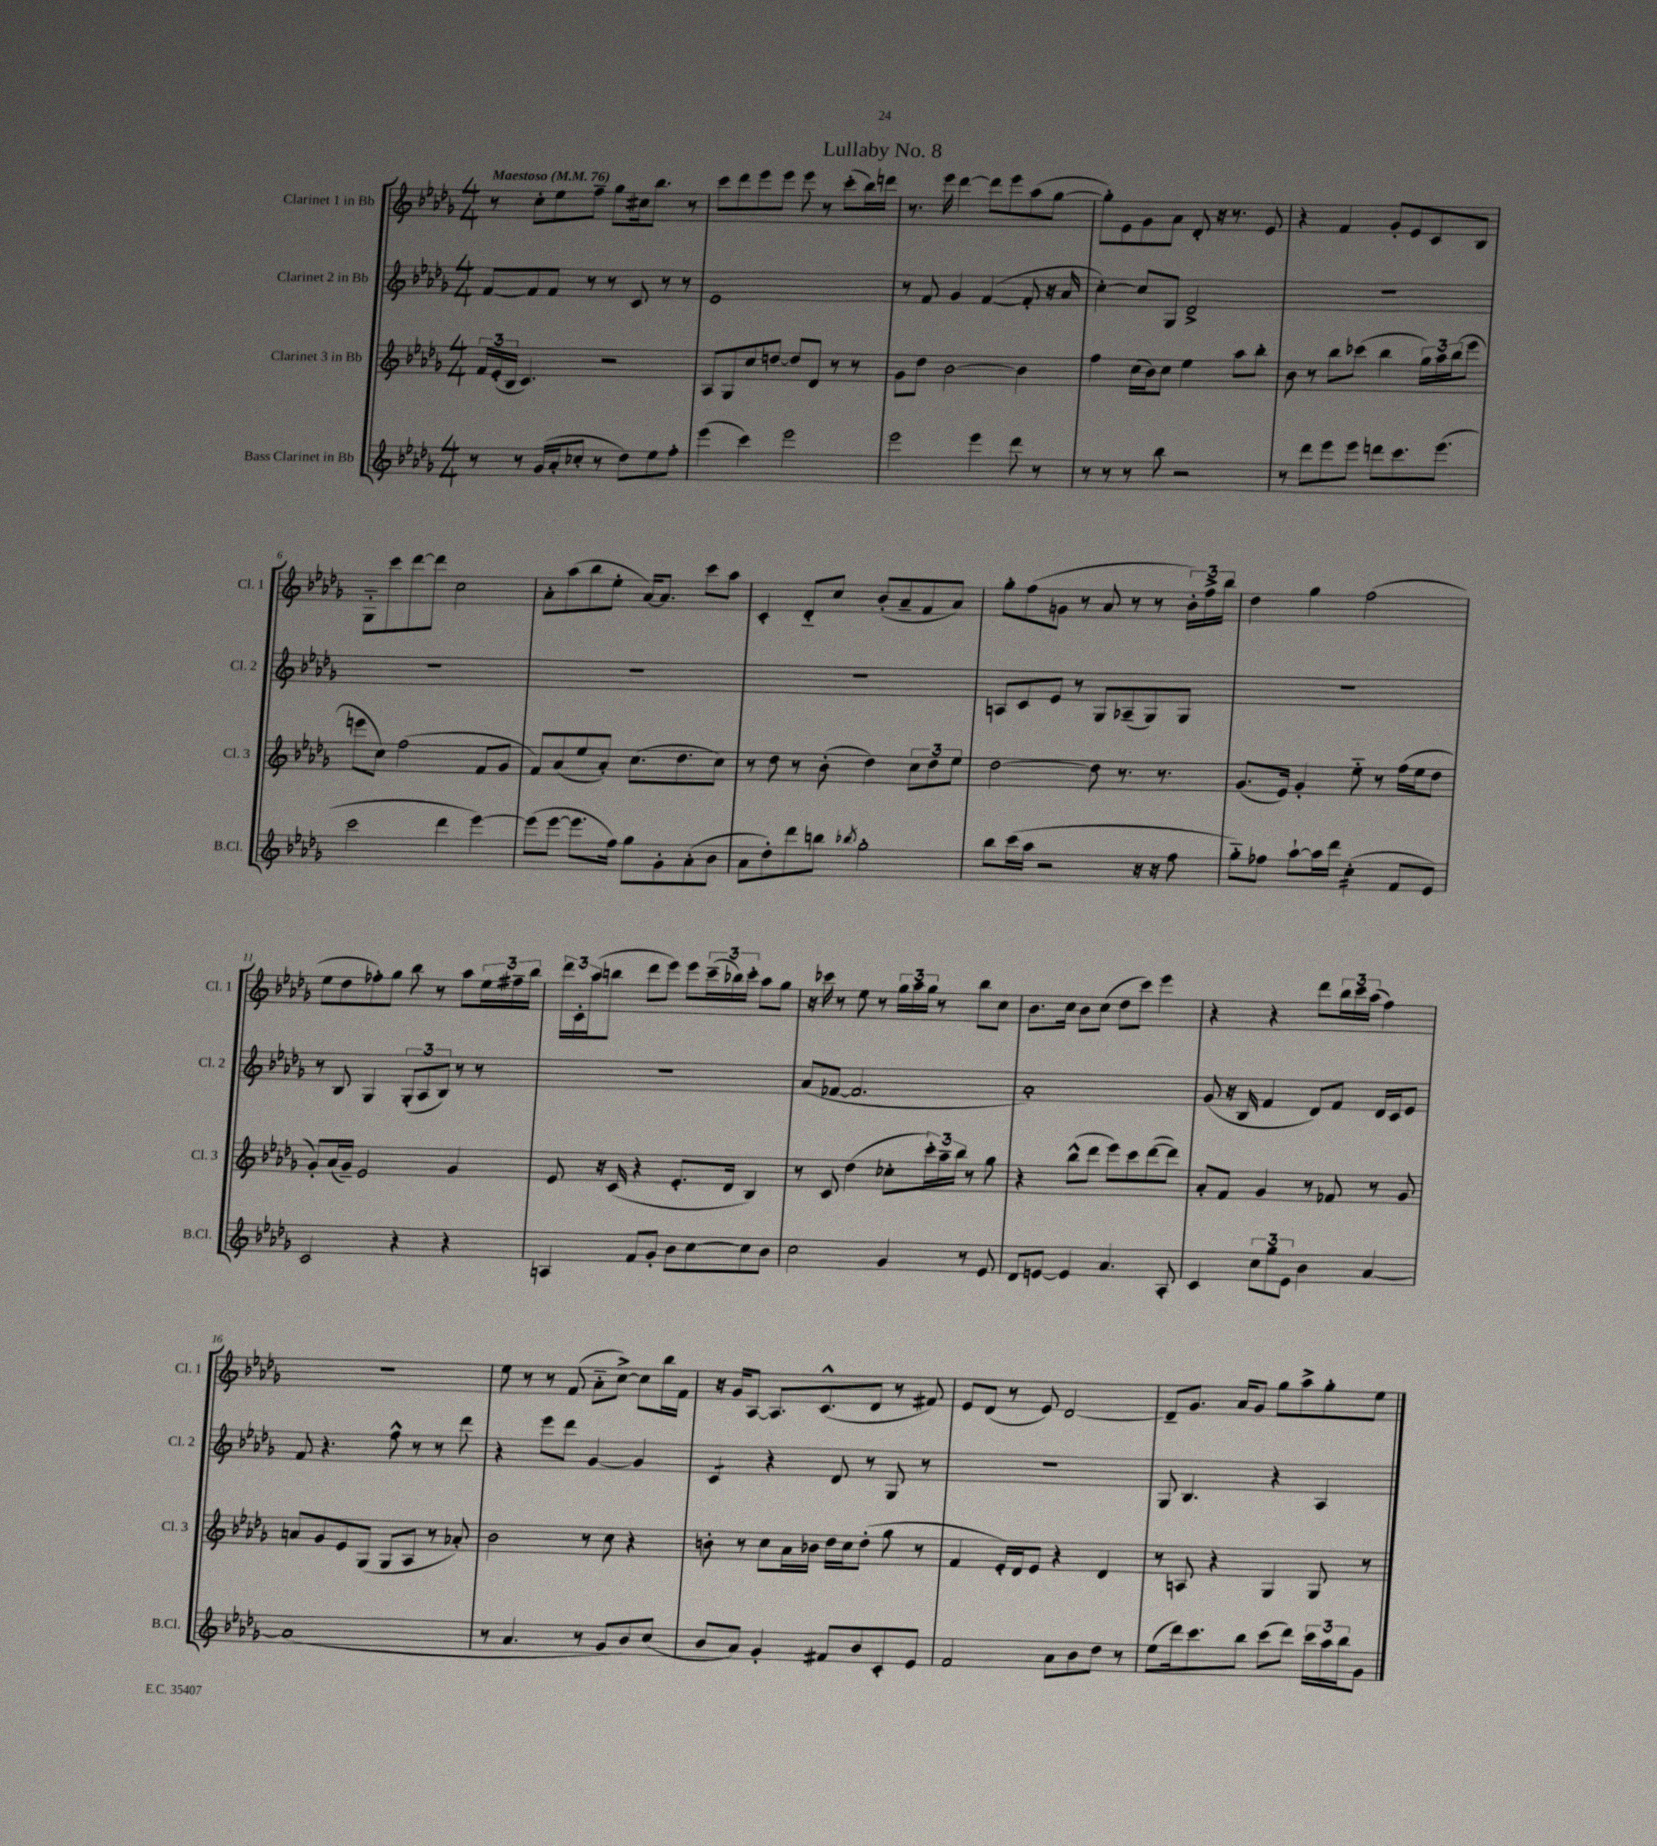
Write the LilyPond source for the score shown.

\header { title = "Lullaby No. 8" }
<<
\new StaffGroup <<
\new Staff = "s0" \with { instrumentName = "Clarinet 1 in Bb" shortInstrumentName = "Cl. 1" } {
    \clef treble \key des \major \numericTimeSignature \time 4/4 \tempo "Maestoso" 4 = 76
    r8 c''8-. ees''8 f''8-- ges''8 cis''16 bes''8. r8 |
    c'''8 des'''8 ees'''8 ees'''8 ees'''8 r8 c'''8-.( bes''16) d'''16 |
    r8. ees'''16 des'''4~ des'''8 ees'''8 aes''8( ges''8~ |
    ges''8-.) ees'8 ges'8 aes'8 des'8-. r16 r8. ees'8 |
    r4 f'4 ges'8-. ees'8 c'8 bes8 |
    ges8-_ c'''8 des'''8~ des'''8 c''2 |
    aes'8-. aes''8( bes''8 ees''8-. aes'16~) aes'8. c'''8 aes''8 |
    c'4-. des'8-_ c''8 bes'8-.( aes'8-- f'8 aes'8) |
    ges''8-. f''8( g'8 r8 aes'8 r8 r8 \tuplet 3/2 { bes'16-.) f''16-> bes''16 } |
    des''4 ges''4 f''2( |
    ees''8 des''8 fes''8-.) ges''8 bes''8 r8 aes''8 \tuplet 3/2 { ees''16 fis''16-- bes''16 } |
    \tuplet 3/2 { des'''16 c'16-. aes''16( } b''8 des'''8 ees'''8) ees'''8 \tuplet 3/2 { c'''16--( bes''16) c'''16-. } aes''8 ges''8 |
    r16 ces'''16 r8 ees''8 r8 \tuplet 3/2 { ges''16 aes''16 ges''16 } r8 bes''8 c''8 |
    bes'8. c''16 bes'8 c''8( des''8 c'''8) ees'''4 |
    r4 r4 des'''8 \tuplet 3/2 { bes''16 c'''16 aes''16( } f''4) |
    R1 |
    ees''8 r8 r8 f'8( aes'8-_ c''8~->) c''8 bes''16 f'16 |
    r16 ges'16 aes8~ aes8. c'8.-^( des'8 r8 fis'8) |
    ees'8 des'8( r8 ees'8) des'2~ |
    des'8-- ges'8. aes'16 ges'8 ges''8 aes''8-> ges''8-. ees''8 \bar "|." |
}
\new Staff = "s1" \with { instrumentName = "Clarinet 2 in Bb" shortInstrumentName = "Cl. 2" } {
    \clef treble \key des \major \numericTimeSignature \time 4/4
    f'8~ f'8 f'8 r8 r8 c'8 r8 r8 |
    ees'1 |
    r8 f'8 ges'4 f'4~( f'8-. r16 aes'16 |
    c''4~-.) c''8 ges8 des'2-> |
    R1 |
    R1 |
    R1 |
    R1 |
    a8 c'8 ees'8 r8 ges8 aes8--( ges8) ges8 |
    R1 |
    r8 bes8 ges4 \tuplet 3/2 { ges8-.( aes8 bes8) } r8 r8 |
    R1 |
    aes'8( fes'8~ fes'2. |
    aes'1-.) |
    ges'8( r16 bes16 f'4 des'8) f'8 des'16 c'16 ees'8 |
    f'8 r4. f''8-^ r8 r8 des'''8 |
    r4 ees'''8 des'''8 ges'4~ ges'4 |
    c'4:8 r4 des'8 r8 ges8 r8 |
    R1 |
    ges8 bes4. r4 aes4 \bar "|." |
}
\new Staff = "s2" \with { instrumentName = "Clarinet 3 in Bb" shortInstrumentName = "Cl. 3" } {
    \clef treble \key des \major \numericTimeSignature \time 4/4
    \tuplet 3/2 { f'16 ees'16-.( bes16 } c'4.) r2 |
    aes8 ges8 c''8 d''8~ d''8 des'8 r8 r8 |
    ges'8 des''8 bes'2~ bes'4 |
    f''4 c''16( bes'16) c''8 ees''4 aes''8 bes''8-. |
    bes'8 r8 bes''8 ces'''8( bes''4 \tuplet 3/2 { ges''16) aes''16 bes''16( } ees'''8 |
    e'''8 c''8) f''2( f'8 ges'8 |
    f'8) aes'8( ees''8 aes'8-.) c''8.( des''8. c''8) |
    r8 des''8 r8 bes'8-.( des''4) \tuplet 3/2 { c''8 des''8 ees''8 } |
    des''2~ des''8 r8. r8. |
    ges'8.( ees'16) ges'4-. ees''8-_ r8 f''16( ees''16 des''8 |
    ges'8-.) aes'16( ges'16--) ees'2 ges'4 |
    ees'8 r16 c'16( r4 ees'8.-. des'16 bes4) |
    r8 c'8 des''4( ces''8-. \tuplet 3/2 { c'''16-.) aes''16-- bes''16 } r8 ges''8 |
    r4 bes''8-^( des'''8 ees'''8) c'''8 des'''8~( des'''8) |
    aes'8-. f'8 ges'4 r8 fes'8 r8 ges'8 |
    a'8 ges'8 ees'8 ges8( ges8 aes8 r8 aes'8-.) |
    bes'2 r8 c''8 r4 |
    b'8-. r8 c''8 aes'16 bes'16 des''16 c''16 des''8-.( ges''8 r8 |
    f'4 ees'16-.) des'16 ees'8 r4 des'4 |
    r8 a8 r4 ges4 ges8 r8 \bar "|." |
}
\new Staff = "s3" \with { instrumentName = "Bass Clarinet in Bb" shortInstrumentName = "B.Cl." } {
    \clef treble \key des \major \numericTimeSignature \time 4/4
    r8 r8 ges'16( aes'16-. ces''8-. r8 des''8) ees''8 f''8-. |
    ees'''4( c'''4) ees'''2 |
    ees'''2 ees'''4 des'''8 r8 |
    r8 r8 r8 bes''8 r2 |
    r8 des'''8 ees'''8 ees'''8 d'''8 c'''8. ees'''8.( |
    c'''2 des'''4 ees'''4~) |
    ees'''8( ees'''8~ ees'''8. f''16) ges''8 ges'8-. aes'8-.( bes'8 |
    aes'8 des''8-.) des'''8 b''8 \acciaccatura { bes''8 } ges''2-. |
    bes''8 c'''16( aes''16 r2 r16 r16 f''8 |
    ges''8-_) fes''8 aes''8~-! aes''16 des'''16 c''4:16-.( f'8 ees'8) |
    c'2 r4 r4 |
    a4 f'8 ges'8-. bes'8 c''8~ c''8 bes'8 |
    c''2 ges'4 r8 ees'8 |
    des'8 e'8~ e'4 aes'4. aes8-. |
    c'4 \tuplet 3/2 { c''8 ges''8 ees'8 } bes'4 aes'4~ |
    aes'1( |
    r8 aes'4. r8 ges'8 bes'8) c''8( |
    bes'8 aes'8) ges'4-. fis'8 bes'8 c'8-. ees'8 |
    f'2 aes'8 bes'8 des''8 r8 |
    ees''8( des'''16) c'''8. bes''8 c'''8( des'''8) \tuplet 3/2 { c'''16 aes''16 bes''16 } ges'8 \bar "|." |
}
>>
>>
